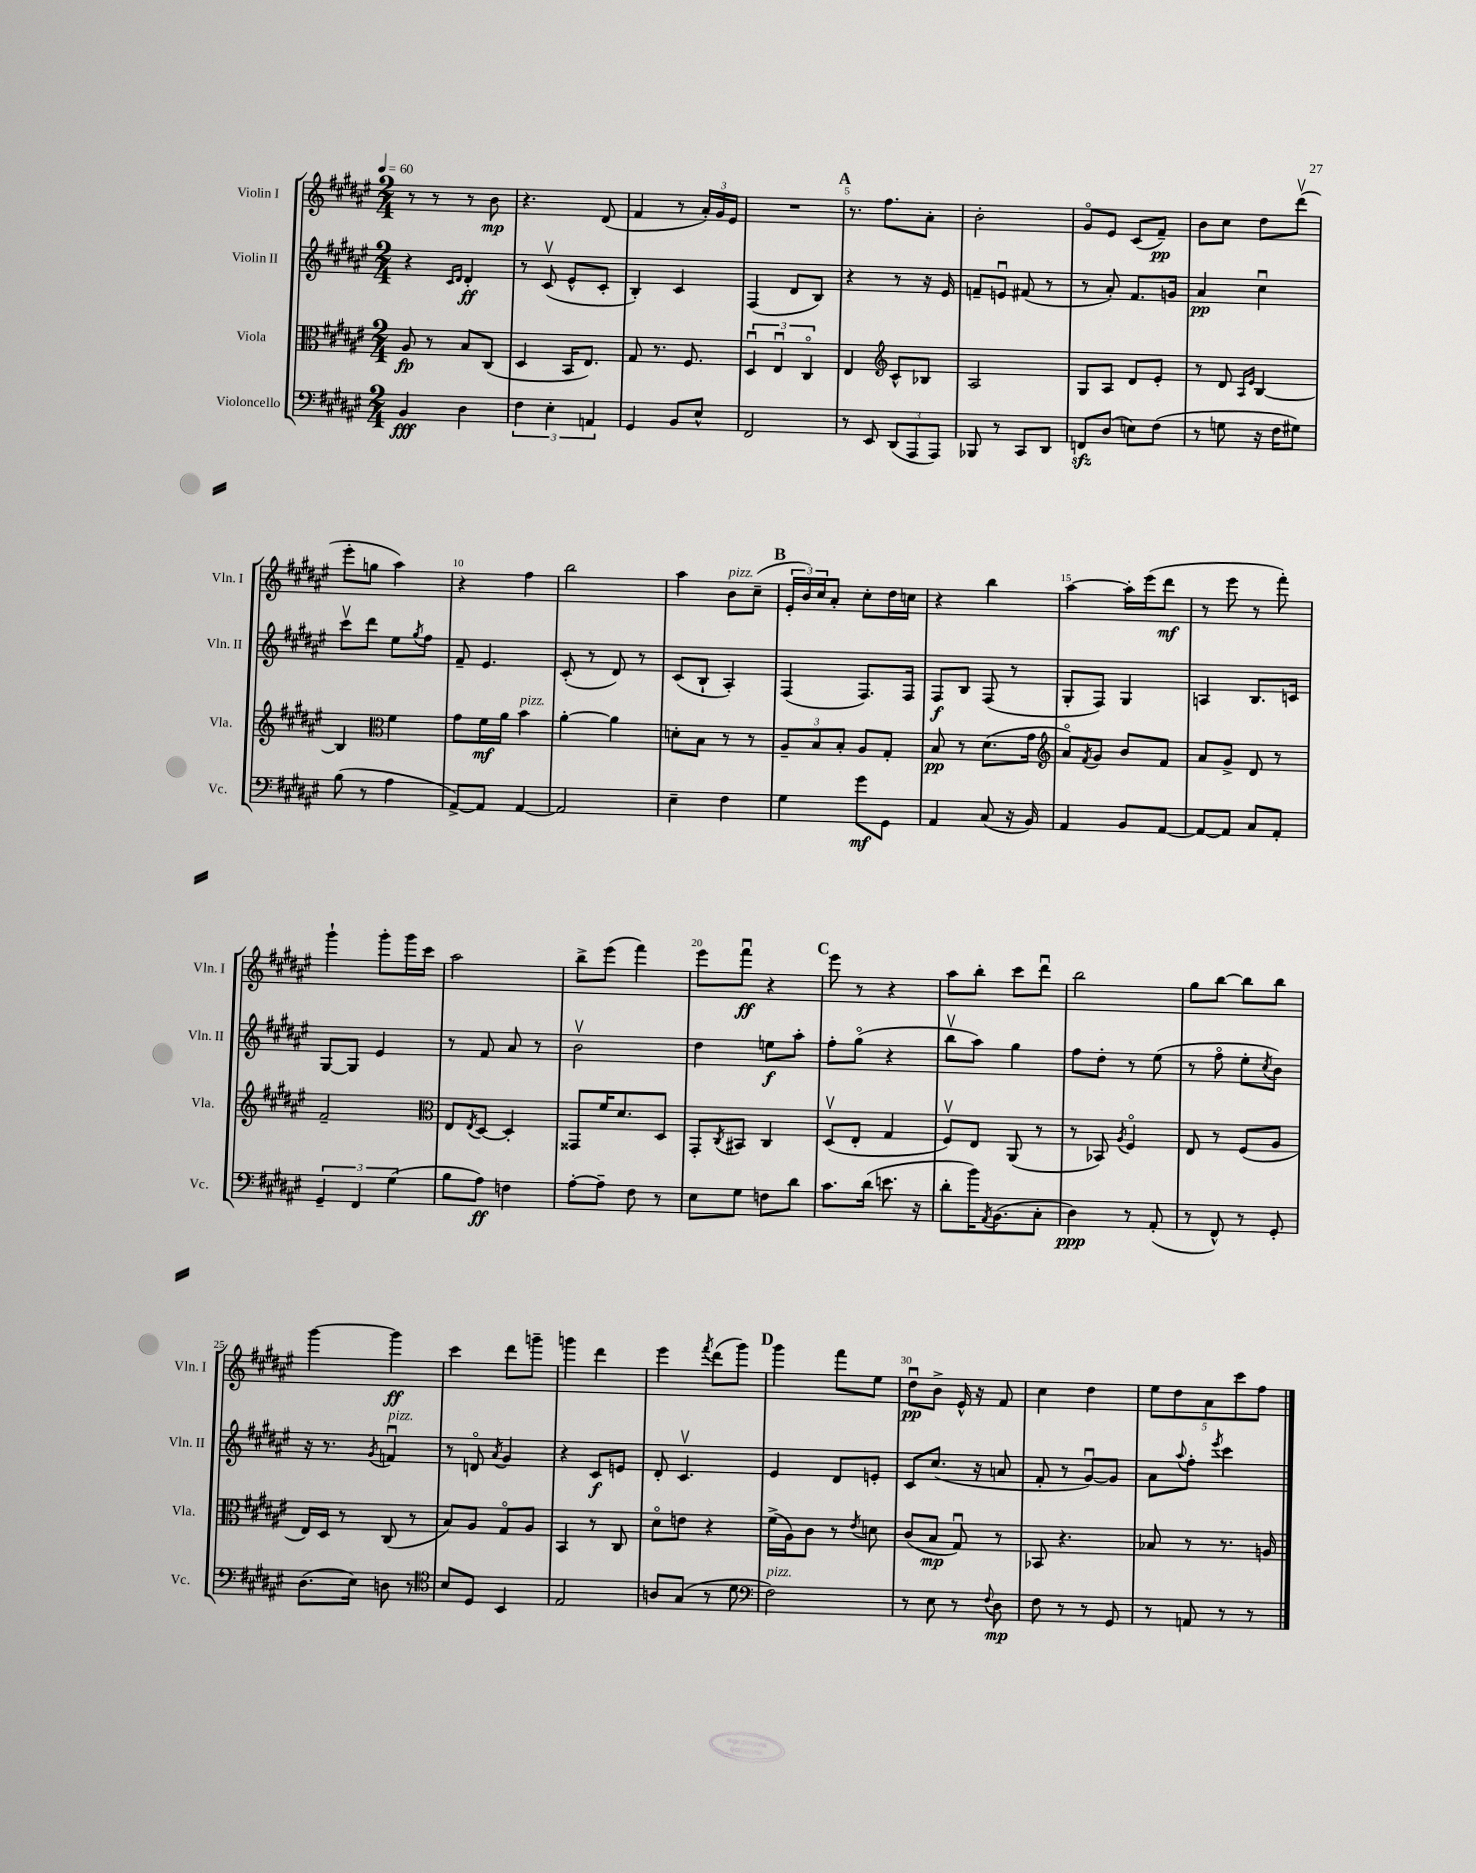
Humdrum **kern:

**kern	**dynam	**kern	**dynam	**kern	**dynam	**kern	**dynam
*part4	*part4	*part3	*part3	*part2	*part2	*part1	*part1
*staff4	*staff4	*staff3	*staff3	*staff2	*staff2	*staff1	*staff1
*I"Violoncello	*	*I"Viola	*	*I"Violin II	*	*I"Violin I	*
*I'Vc.	*	*I'Vla.	*	*I'Vln. II	*	*I'Vln. I	*
*clefF4	*	*clefC3	*	*clefG2	*	*clefG2	*
*k[f#c#g#d#a#e#]	*	*k[f#c#g#d#a#e#]	*	*k[f#c#g#d#a#e#]	*	*k[f#c#g#d#a#e#]	*
*M2/4	*	*M2/4	*	*M2/4	*	*M2/4	*
*MM60	*	*MM60	*	*MM60	*	*MM60	*
=1	=1	=1	=1	=1	=1	=1	=1
4BB/	fff	8A#/	fp	4r	.	8r	.
.	.	8r	.	.	.	8r	.
.	.	.	.	16qqc#/LL	.	.	.
.	.	.	.	16qqd#/JJ	.	.	.
4D#\	.	8B/L	.	4d#'/	ff	8r	.
.	.	(8C#/J	.	.	.	8b\	mp
=2	=2	=2	=2	=2	=2	=2	=2
6F#\	.	4D#/	.	8r	.	4.r	.
.	.	.	.	(8c#v/	.	.	.
6E#'\	.	.	.	.	.	.	.
.	.	16BB/KL	.	8e#^^/L	.	.	.
.	.	8.E#/J)	.	.	.	.	.
6AAn/	.	.	.	.	.	.	.
.	.	.	.	8c#'/J	.	(8d#/	.
=3	=3	=3	=3	=3	=3	=3	=3
4GG#/	.	8G#/	.	4B'/)	.	4f#/	.
.	.	8.r	.	.	.	.	.
8BB/L	.	.	.	4c#/	.	8r	.
.	.	8.F#/	.	.	.	.	.
8E#^^/J	.	.	.	.	.	24a#'/LL)	.
.	.	.	.	.	.	24g#/	.
.	.	.	.	.	.	24e#/JJ	.
=4	=4	=4	=4	=4	=4	=4	=4
2FF#/	.	6D#u/	.	(4F#/	.	2r	.
.	.	6E#u/	.	.	.	.	.
.	.	.	.	8d#/L	.	.	.
.	.	6C#/	.	.	.	.	.
.	.	.	.	8B/J)	.	.	.
!!LO:REH:place=s1:t=A
=5	=5	=5	=5	=5	=5	=5	=5
8r	.	4E#/	.	4r	.	8.r	.
8EE#/	.	.	.	.	.	.	.
.	.	.	.	.	.	8.ff#\L	.
*	*	*clefG2	*	*	*	*	*
(12DD#/L	.	8c#^^/L	.	8r	.	.	.
12AAA#/	.	.	.	.	.	.	.
.	.	8B-X/J	.	16r	.	8a#'\J	.
12AAA#/J)	.	.	.	.	.	.	.
.	.	.	.	16e#/	.	.	.
=6	=6	=6	=6	=6	=6	=6	=6
8BBB-X/	.	2A#/	.	8fn~/L	.	2b'\	.
8r	.	.	.	8enu/J	.	.	.
8CC#/L	.	.	.	(8f#X/	.	.	.
8DD#/J	.	.	.	8r	.	.	.
=7	=7	=7	=7	=7	=7	=7	=7
8FFnzz/L	.	8G#/L	.	8r	.	8g#/L	.
(8D#/J	.	8A#/J	.	8a#'/)	.	8e#/J	.
8En\L)	.	8d#/L	.	8.f#/L	.	(8c#/L	.
(8F#\J	.	8e#'/J	.	.	.	8f#~/J)	pp
.	.	.	.	16gn/Jk	.	.	.
=8	=8	=8	=8	=8	=8	=8	=8
8r	.	8r	.	4a#/	pp	8b\L	.
8Gn\	.	8d#/	.	.	.	8cc#\J	.
.	.	16qqA#/LL	.	.	.	.	.
.	.	16qqe#/JJ	.	.	.	.	.
16r	.	[4B/	.	4cc#u\	.	8dd#\L	.
16F#\KL	.	.	.	.	.	.	.
8G#X\J)	.	.	.	.	.	(8ddd#v\J	.
!!LO:LB:g=z
=9	=9	=9	=9	=9	=9	=9	=9
(8B\	.	4B/]	.	8ccc#v\L	.	8eee#'\L	.
8r	.	.	.	8ddd#\J	.	8ggn\J	.
*	*	*clefC3	*	*	*	*	*
4A#\	.	4f#\	.	8ee#\L	.	4aa#\)	.
.	.	.	.	8qgg#/	.	.	.
.	.	.	.	8ff#\J	.	.	.
=10	=10	=10	=10	=10	=10	=10	=10
[8AA#^/L)	.	8g#\L	.	8f#~/	.	4r	.
8AA#/J]	.	16f#\L	mf	4.e#/	.	.	.
.	.	16a#\JJ	.	.	.	.	.
!	!	!LO:TX:a:i:t=pizz.	!	!	!	!	!
[4AA#/	.	4b\	.	.	.	4ff#\	.
=11	=11	=11	=11	=11	=11	=11	=11
2AA#/]	.	[4a#'\	.	(8c#'/	.	2bb\	.
.	.	.	.	8r	.	.	.
.	.	4a#\]	.	8d#/)	.	.	.
.	.	.	.	8r	.	.	.
=12	=12	=12	=12	=12	=12	=12	=12
4E#~\	.	8dn'\L	.	(8c#/L	.	4aa#\	.
.	.	8B\J	.	8B`/J	.	.	.
!	!	!	!	!	!	!LO:TX:a:i:t=pizz.	!
4F#\	.	8r	.	4A#'/)	.	8b\L	.
.	.	8r	.	.	.	(8cc#~\J	.
!!LO:REH:place=s1:t=B
=13	=13	=13	=13	=13	=13	=13	=13
4G#\	.	12A#~/L	.	(4F#/	.	24e#'/LL	.
.	.	.	.	.	.	24b/)	.
.	.	12B/	.	.	.	24cc#/J	.
.	.	.	.	.	.	8a#'/J	.
.	.	12B'/J	.	.	.	.	.
8g#\L	mf	8A#/L	.	8.F#/L)	.	8cc#'\L	.
8GG#\J	.	8G#'/J	.	.	.	16dd#\L	.
.	.	.	.	16F#/Jk	.	16ccn\JJ	.
=14	=14	=14	=14	=14	=14	=14	=14
4AA#/	.	8B/	pp	8F#/L	f	4r	.
.	.	8r	.	8B/J	.	.	.
(8C#/	.	(8.d#\L	.	(8F#/	.	4bb\	.
16r	.	.	.	8r	.	.	.
16BB/)	.	16g#\Jk	.	.	.	.	.
=15	=15	=15	=15	=15	=15	=15	=15
*	*	*clefG2	*	*	*	*	*
4AA#/	.	8a#/L)	.	8G#'/L	.	[4aa#\	.
.	.	8qf#/	.	.	.	.	.
.	.	8g#/J	.	8F#/J)	.	.	.
8BB/L	.	8b/L	.	4G#/	.	16aa#'\LL]	.
.	.	.	.	.	.	(16eee#\J	.
[8AA#/J	.	8f#/J	.	.	.	8ddd#\J	mf
=16	=16	=16	=16	=16	=16	=16	=16
8AA#/L_	.	8a#/L	.	4An/	.	8r	.
8AA#/J]	.	8g#^/J	.	.	.	8eee#\	.
8C#/L	.	8d#/	.	8.B/L	.	8r	.
8AA#'/J	.	8r	.	.	.	8fff#'\)	.
.	.	.	.	16cn/Jk	.	.	.
!!LO:LB:g=z
=17	=17	=17	=17	=17	=17	=17	=17
6GG#~/	.	2f#~/	.	[8G#/L	.	4ggg#`\	.
.	.	.	.	8G#/J]	.	.	.
6FF#/	.	.	.	.	.	.	.
.	.	.	.	4e#/	.	8ggg#'\L	.
(6G#\	.	.	.	.	.	.	.
.	.	.	.	.	.	16ggg#\L	.
.	.	.	.	.	.	16ccc#\JJ	.
=18	=18	=18	=18	=18	=18	=18	=18
*	*	*clefC3	*	*	*	*	*
8B\L	.	8E#/L	.	8r	.	2aa#\	.
.	.	8qE#/	.	.	.	.	.
8A#\J)	ff	[8D#/J	.	8f#/	.	.	.
4Fn\	.	4D#'/]	.	8a#/	.	.	.
.	.	.	.	8r	.	.	.
=19	=19	=19	=19	=19	=19	=19	=19
[8A#'\L	.	8GG##X/L	.	2bv\	.	8bb^\L	.
8A#~\J]	.	16f#/K	.	.	.	(8eee#\J	.
.	.	8.d#/	.	.	.	.	.
8F#\	.	.	.	.	.	4fff#\)	.
8r	.	8D#/J	.	.	.	.	.
=20	=20	=20	=20	=20	=20	=20	=20
8E#\L	.	8GG#'/L	.	4dd#\	.	8eee#\L	.
.	.	8qC#/	.	.	.	.	.
8G#\J	.	8BB#X/J	.	.	.	8fff#u\J	ff
8Fn\L	.	4C#/	.	8een\L	f	4r	.
8d#\J	.	.	.	8aa#'\J	.	.	.
!!LO:REH:place=s1:t=C
=21	=21	=21	=21	=21	=21	=21	=21
8.c#\L	.	(8D#v/L	.	8ff#'\L	.	8eee#\	.
.	.	8E#'/J	.	(8gg#\J	.	8r	.
(16d#\Jk	.	.	.	.	.	.	.
8.en\	.	4G#/	.	4r	.	4r	.
16r	.	.	.	.	.	.	.
=22	=22	=22	=22	=22	=22	=22	=22
8d#'\L	.	8F#v/L)	.	8bbv\L	.	8aa#\L	.
16b\K)	.	8E#/J	.	8aa#\J)	.	8bb'\J	.
8qAA#/	.	.	.	.	.	.	.
(8.BB\	.	.	.	.	.	.	.
.	.	(8AA#/	.	4gg#\	.	8ccc#\L	.
8C#'\J	.	8r	.	.	.	8ddd#u\J	.
=23	=23	=23	=23	=23	=23	=23	=23
4D#\)	ppp	8r	.	8ff#\L	.	2bb\	.
.	.	8BB-X/)	.	8dd#'\J	.	.	.
.	.	8qA#/	.	.	.	.	.
8r	.	4F#/	.	8r	.	.	.
(8AA#'/	.	.	.	(8ee#\	.	.	.
=24	=24	=24	=24	=24	=24	=24	=24
8r	.	8E#/	.	8r	.	8gg#\L	.
8FF#^^/)	.	8r	.	8ff#\	.	[8bb\J	.
8r	.	(8F#/L	.	8ee#'\L	.	8bb\L]	.
.	.	.	.	8qcc#/	.	.	.
8GG#'/	.	8A#/J	.	8b\J)	.	8bb\J	.
!!LO:LB:g=z
=25	=25	=25	=25	=25	=25	=25	=25
(8.D#\L	.	16E#/LL)	.	16r	.	[4ggg#\	.
.	.	16D#/JJ	.	8.r	.	.	.
.	.	8r	.	.	.	.	.
16E#\Jk)	.	.	.	.	.	.	.
.	.	.	.	8qg#/	.	.	.
!	!	!	!	!LO:TX:a:i:t=pizz.	!	!	!
8Dn\	.	(8C#/	.	4fnu/	.	4ggg#\]	ff
8r	.	8r	.	.	.	.	.
=26	=26	=26	=26	=26	=26	=26	=26
*clefC4	*	*	*	*	*	*	*
8B/L	.	8B/L)	.	8r	.	4ccc#\	.
8D#/J	.	8A#/J	.	8dn/	.	.	.
.	.	.	.	8qa#/	.	.	.
4BB/	.	8G#/L	.	4g#/	.	8ddd#\L	.
.	.	8A#/J	.	.	.	8gggn~\J	.
=27	=27	=27	=27	=27	=27	=27	=27
2E#/	.	4BB/	.	4r	.	4gggn\	.
.	.	8r	.	8c#/L	f	4ddd#\	.
.	.	8C#/	.	8en/J	.	.	.
=28	=28	=28	=28	=28	=28	=28	=28
8An/L	.	8d#\L	.	8d#'/	.	4eee#\	.
(8G#/J	.	8en\J	.	4.c#v/	.	.	.
.	.	.	.	.	.	8qfff#/	.
8r	.	4r	.	.	.	(8ddd#\L	.
8d#\	.	.	.	.	.	8ggg#\J)	.
!!LO:REH:place=s1:t=D
=29	=29	=29	=29	=29	=29	=29	=29
*clefF4	*	*	*	*	*	*	*
!LO:TX:a:i:t=pizz.	!	!	!	!	!	!	!
2F#\)	.	(16f#^\LL	.	4e#/	.	4ggg#\	.
.	.	16A#\J)	.	.	.	.	.
.	.	8c#\J	.	.	.	.	.
.	.	8r	.	8d#/L	.	8fff#\L	.
.	.	8qe#/	.	.	.	.	.
.	.	8dn\	.	8en'/J	.	8ee#\J	.
=30	=30	=30	=30	=30	=30	=30	=30
8r	.	(8c#/L	.	8c#/L	.	8dd#u\L	pp
8E#\	.	8B/J	mp	(8.cc#/J	.	8b^\J	.
8r	.	8G#u/)	.	.	.	16e#^^/	.
.	.	.	.	16r	.	16r	.
8qqF#/	.	.	.	.	.	.	.
8D#\	mp	8r	.	8an/	.	8f#/	.
=31	=31	=31	=31	=31	=31	=31	=31
8F#\	.	8BB-X/	.	8f#'/	.	4cc#\	.
8r	.	4.r	.	8r	.	.	.
8r	.	.	.	[8g#u/L)	.	4dd#\	.
8GG#/	.	.	.	8g#/J]	.	.	.
=32	=32	=32	=32	=32	=32	=32	=32
8r	.	8B-X/	.	8a#\L	.	10ee#\L	.
.	.	.	.	.	.	10dd#\	.
.	.	.	.	8qqaa#/	.	.	.
8AAn/	.	8r	.	8ff#'\J	.	.	.
.	.	.	.	.	.	10a#\	.
.	.	.	.	8qeee#/	.	.	.
8r	.	8.r	.	4ccc#\	.	.	.
.	.	.	.	.	.	10ccc#\	.
8r	.	.	.	.	.	.	.
.	.	.	.	.	.	10ff#\J	.
.	.	16An/	.	.	.	.	.
==	==	==	==	==	==	==	==
*-	*-	*-	*-	*-	*-	*-	*-
